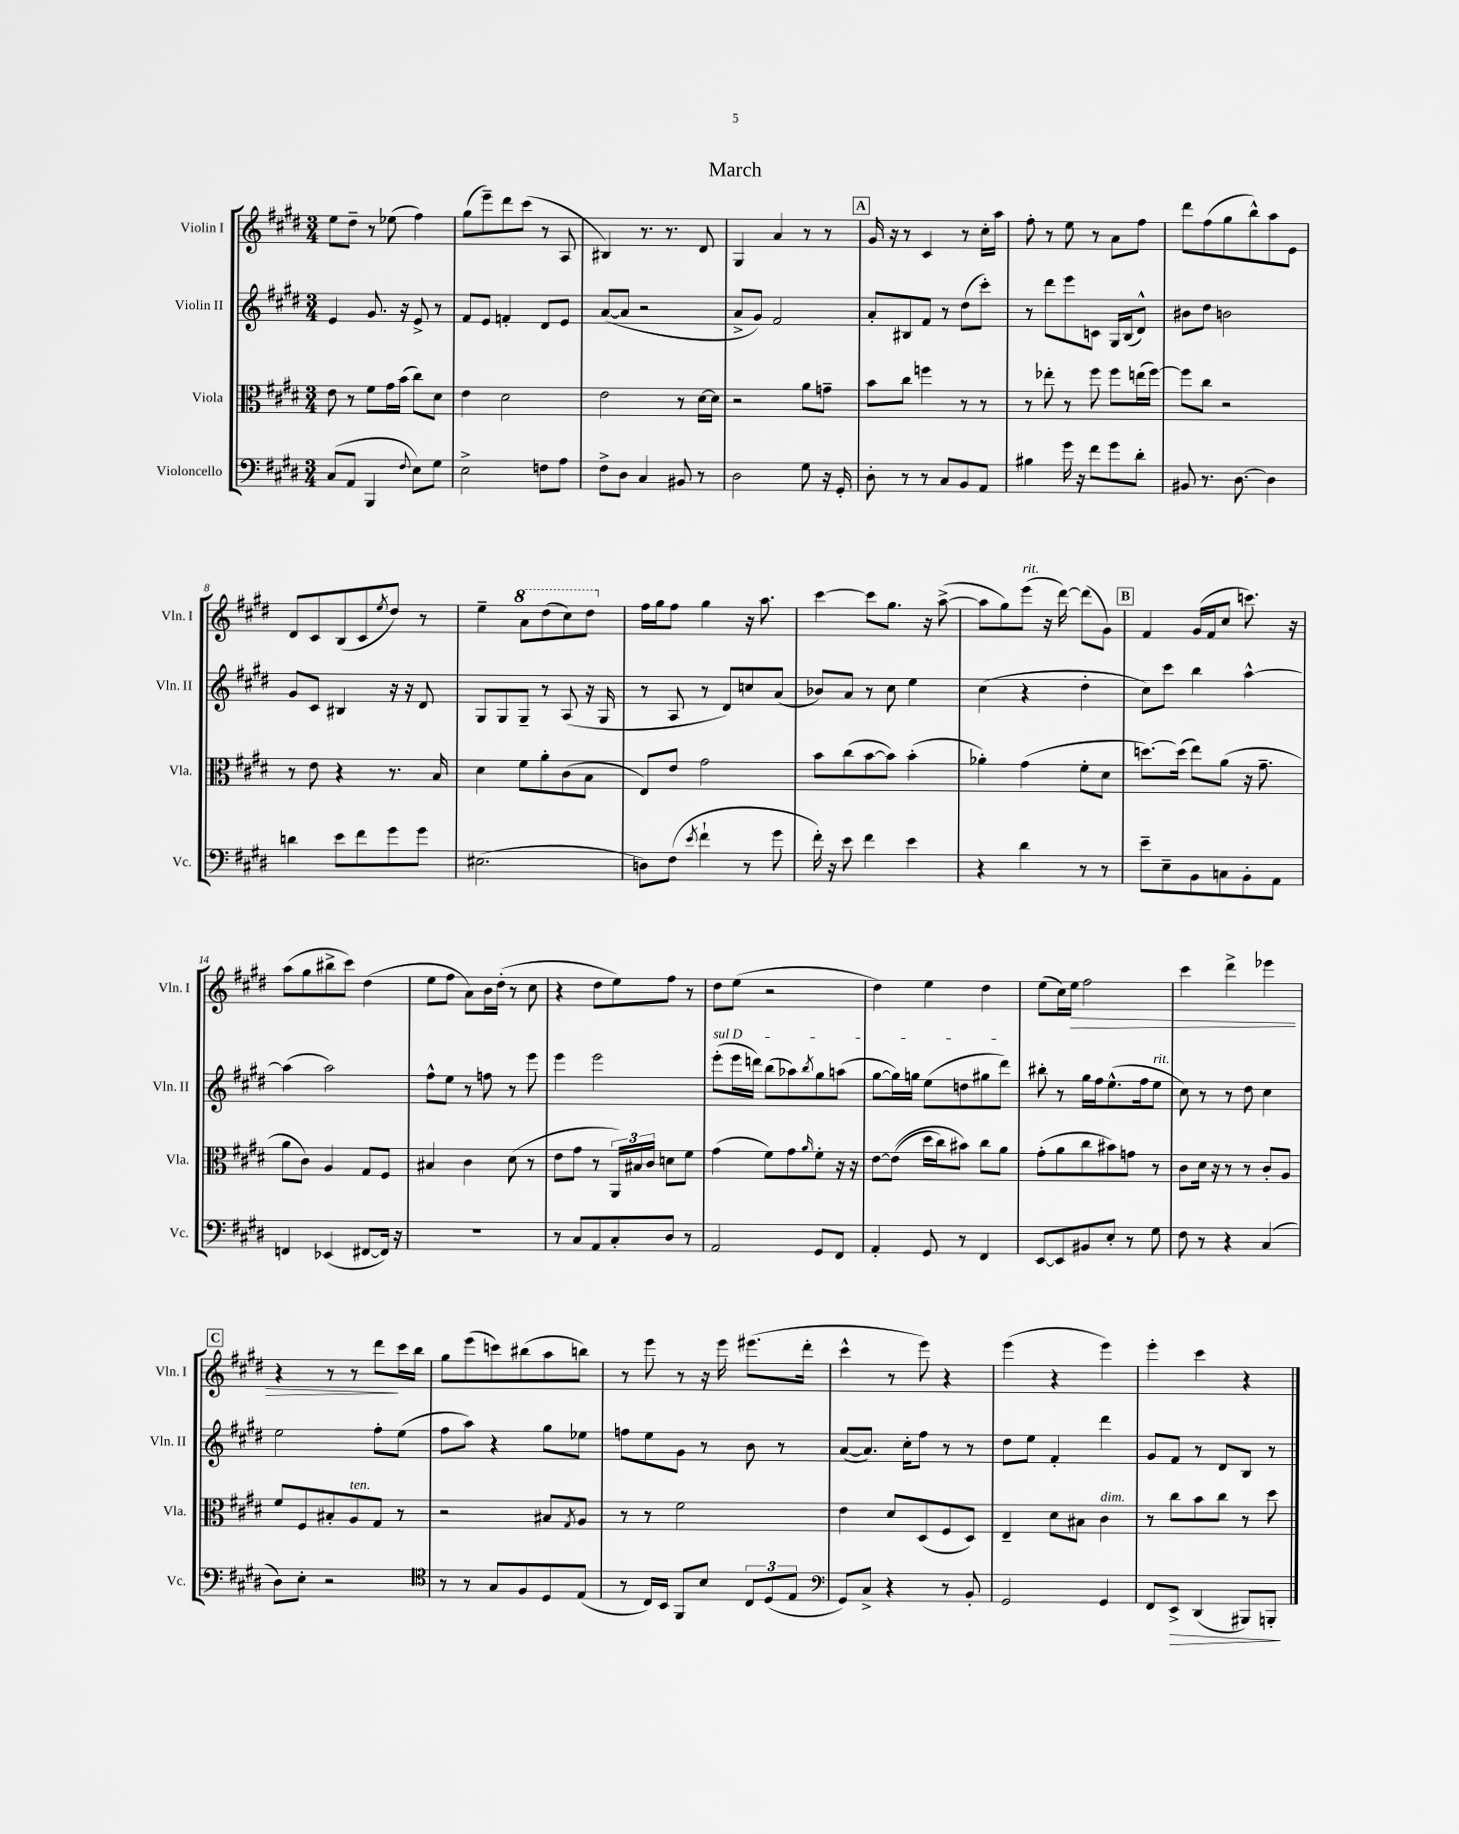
\header { title = "March" }
<<
\new StaffGroup <<
\new Staff = "s0" \with { instrumentName = "Violin I" shortInstrumentName = "Vln. I" } {
    \clef treble \key e \major \numericTimeSignature \time 3/4
    e''8 dis''8-- r8 ees''8( fis''4) |
    gis''8( e'''8--) dis'''8 cis'''8( r8 a8 |
    bis4) r8. r8. dis'8 |
    gis4 a'4 r8 r8 |
    \mark \markup { \box "A" } gis'16 r16 r8 cis'4 r8 cis''16-. a''16 |
    fis''8-. r8 e''8 r8 a'8 fis''8 |
    dis'''8 fis''8( gis''8 b''8-^) a''8 e'8 |
    dis'8 cis'8 b8( cis'8 \acciaccatura { e''8 } dis''8) r8 |
    e''4-- \ottava #1 a''8 dis'''8( cis'''8) dis'''8 \ottava #0 |
    fis''16 gis''16 fis''8 gis''4 r16 a''8. |
    cis'''4~ cis'''8 gis''8. r16 a''8~->( |
    a''8 gis''8) e'''8^\markup { \italic "rit." }( r16 dis'''16~) dis'''8( gis'8) |
    \mark \markup { \box "B" } fis'4 gis'16( fis'16 cis''8 c'''8.) r16 |
    a''8( gis''8 bis''8-> cis'''8) dis''4( |
    e''8 fis''8 a'8) b'16 dis''16-.( r8 cis''8 |
    r4 dis''8 e''8) fis''8 r8 |
    dis''8 e''8( r2 |
    dis''4) e''4 dis''4 |
    e''8( cis''16) e''16\> fis''2 |
    cis'''4 dis'''4-> ees'''4 |
    \mark \markup { \box "C" } r4 r8 r8 dis'''8\! cis'''16 b''16 |
    gis''8 e'''8( c'''8) bis''8( a''8 b''8) |
    r8 e'''8 r8 r16 e'''16 eis'''8.( dis'''16-. |
    cis'''4-^ r8 e'''8) r4 |
    e'''4( r4 e'''4) |
    e'''4-. cis'''4 r4 \bar "|." |
}
\new Staff = "s1" \with { instrumentName = "Violin II" shortInstrumentName = "Vln. II" } {
    \clef treble \key e \major \numericTimeSignature \time 3/4
    e'4 gis'8. r16 e'8-> r8 |
    fis'8 e'8 f'4-. dis'8 e'8 |
    a'8~( a'8 r2 |
    a'8-> gis'8) fis'2 |
    \mark \markup { \box "A" } a'8-. bis8 fis'8 r8 dis''8( cis'''8-.) |
    r8 dis'''8 e'''8 c'8 gis16 b16( dis'8-^) |
    bis'8 dis''8 b'2 |
    gis'8 cis'8 bis4 r16 r16 dis'8 |
    gis8 gis8 gis8-- r8 a8( r16 gis16 |
    r8 a8 r8 dis'8) c''8 a'8( |
    bes'8) a'8 r8 cis''8 e''4 |
    cis''4( r4 dis''4-. |
    \mark \markup { \box "B" } cis''8) cis'''8 b''4 a''4~-^ |
    a''4( a''2) |
    fis''8-^ e''8 r8 f''8 r8 e'''8 |
    e'''4 e'''2 |
    \once \override TextSpanner.bound-details.left.text = \markup { \italic "sul D" } e'''8-.\startTextSpan( e'''16 d'''16) b''8( aes''8) \acciaccatura { b''8 } gis''8 a''8( |
    gis''8~ gis''16) g''16 e''8( d''8 gis''8 dis'''8\stopTextSpan) |
    bis''8-. r8 gis''16 fis''16 e''8.-^( fis''16 e''8^\markup { \italic "rit." } |
    cis''8) r8 r8 dis''8 cis''4 |
    \mark \markup { \box "C" } e''2 fis''8-. e''8( |
    fis''8 a''8) r4 gis''8 ees''8 |
    f''8 e''8 gis'8 r8 b'8 r8 |
    a'8~( a'8.) cis''16-. fis''8 r8 r8 |
    dis''8 e''8 fis'4-. dis'''4 |
    gis'8 fis'8 r8 dis'8 b8 r8 \bar "|." |
}
\new Staff = "s2" \with { instrumentName = "Viola" shortInstrumentName = "Vla." } {
    \clef alto \key e \major \numericTimeSignature \time 3/4
    e'8 r8 fis'8 gis'16 b'16( cis''8) dis'8 |
    e'4 dis'2 |
    e'2 r8 dis'16~ dis'16 |
    r2 a'8 g'8-- |
    \mark \markup { \box "A" } b'8 cis''8 f''4 r8 r8 |
    r8 ees''8-. r8 fis''8 fis''8 e''16( fis''16~) |
    fis''8 cis''8 r2 |
    r8 e'8 r4 r8. b16 |
    dis'4 fis'8 a'8-. cis'8( b8 |
    e8) e'8 gis'2 |
    b'8 cis''8( b'8~ b'8) b'4-.( |
    aes'4-.) gis'4( fis'8-. dis'8 |
    \mark \markup { \box "B" } d''8.~) d''16( e''8) a'8( r16 gis'8.-- |
    a'8 cis'8) a4 gis8 fis8 |
    bis4 cis'4 dis'8( r8 |
    e'8 gis'8 r8 \tuplet 3/2 { a,16) bis16 cis'16 } d'8 fis'8 |
    gis'4( fis'8) gis'8 \grace { a'16 } fis'8-. r16 r16 |
    e'8~ e'8(\( dis''16 cis''16) bis'8\) cis''8 a'8 |
    gis'8-.( a'8 cis''8 bis'8) g'8 r8 |
    cis'8 dis'16 r16 r8 r8 cis'8-. a8 |
    \mark \markup { \box "C" } fis'8 fis8 bis8-. a8^\markup { \italic "ten." } gis8 r8 |
    r2 bis8 \acciaccatura { gis8 } a8 |
    r8 r8 fis'2 |
    e'4 dis'8 dis8( fis8 dis8) |
    e4-- dis'8 bis8 cis'4^\markup { \italic "dim." } |
    r8 cis''8 b'8 cis''8 r8 dis''8 \bar "|." |
}
\new Staff = "s3" \with { instrumentName = "Violoncello" shortInstrumentName = "Vc." } {
    \clef bass \key e \major \numericTimeSignature \time 3/4
    cis8( a,8 b,,4 \appoggiatura { fis8 } e8) gis8 |
    e2-> f8 a8 |
    fis8-> dis8 cis4 bis,8 r8 |
    dis2 gis8 r16 gis,16-. |
    \mark \markup { \box "A" } dis8-. r8 r8 cis8 b,8 a,8 |
    bis4 gis'16 r16 fis'8 gis'8 dis'8-. |
    bis,8 r8. dis8.~ dis4 |
    d'4 e'8 fis'8 gis'8 gis'8 |
    eis2.( |
    d8) fis8( \acciaccatura { e'8 } fis'4-! r8 gis'8 |
    fis'16-.) r16 e'8 fis'4 e'4 |
    r4 dis'4 r8 r8 |
    \mark \markup { \box "B" } e'8-- e8-- b,8 c8 b,8-. a,8 |
    f,4 ees,4( fis,8~ fis,16) r16 |
    R2. |
    r8 cis8 a,8 cis8-. dis8 r8 |
    a,2 gis,8 fis,8 |
    a,4-. gis,8 r8 fis,4 |
    e,8~ e,8 bis,8 e8-. r8 gis8 |
    fis8 r8 r4 cis4( |
    \mark \markup { \box "C" } dis8) e8-. r2 |
    \clef tenor r8 r8 gis8 fis8 dis8 e8( |
    r8 cis16) b,16 fis,8 b8 \tuplet 3/2 { cis8 dis8( e8 } |
    \clef bass gis,8) cis8-> r4 r8 b,8-. |
    gis,2 gis,4 |
    fis,8 e,8->\> dis,4( bis,,8) b,,8-.\! \bar "|." |
}
>>
>>
